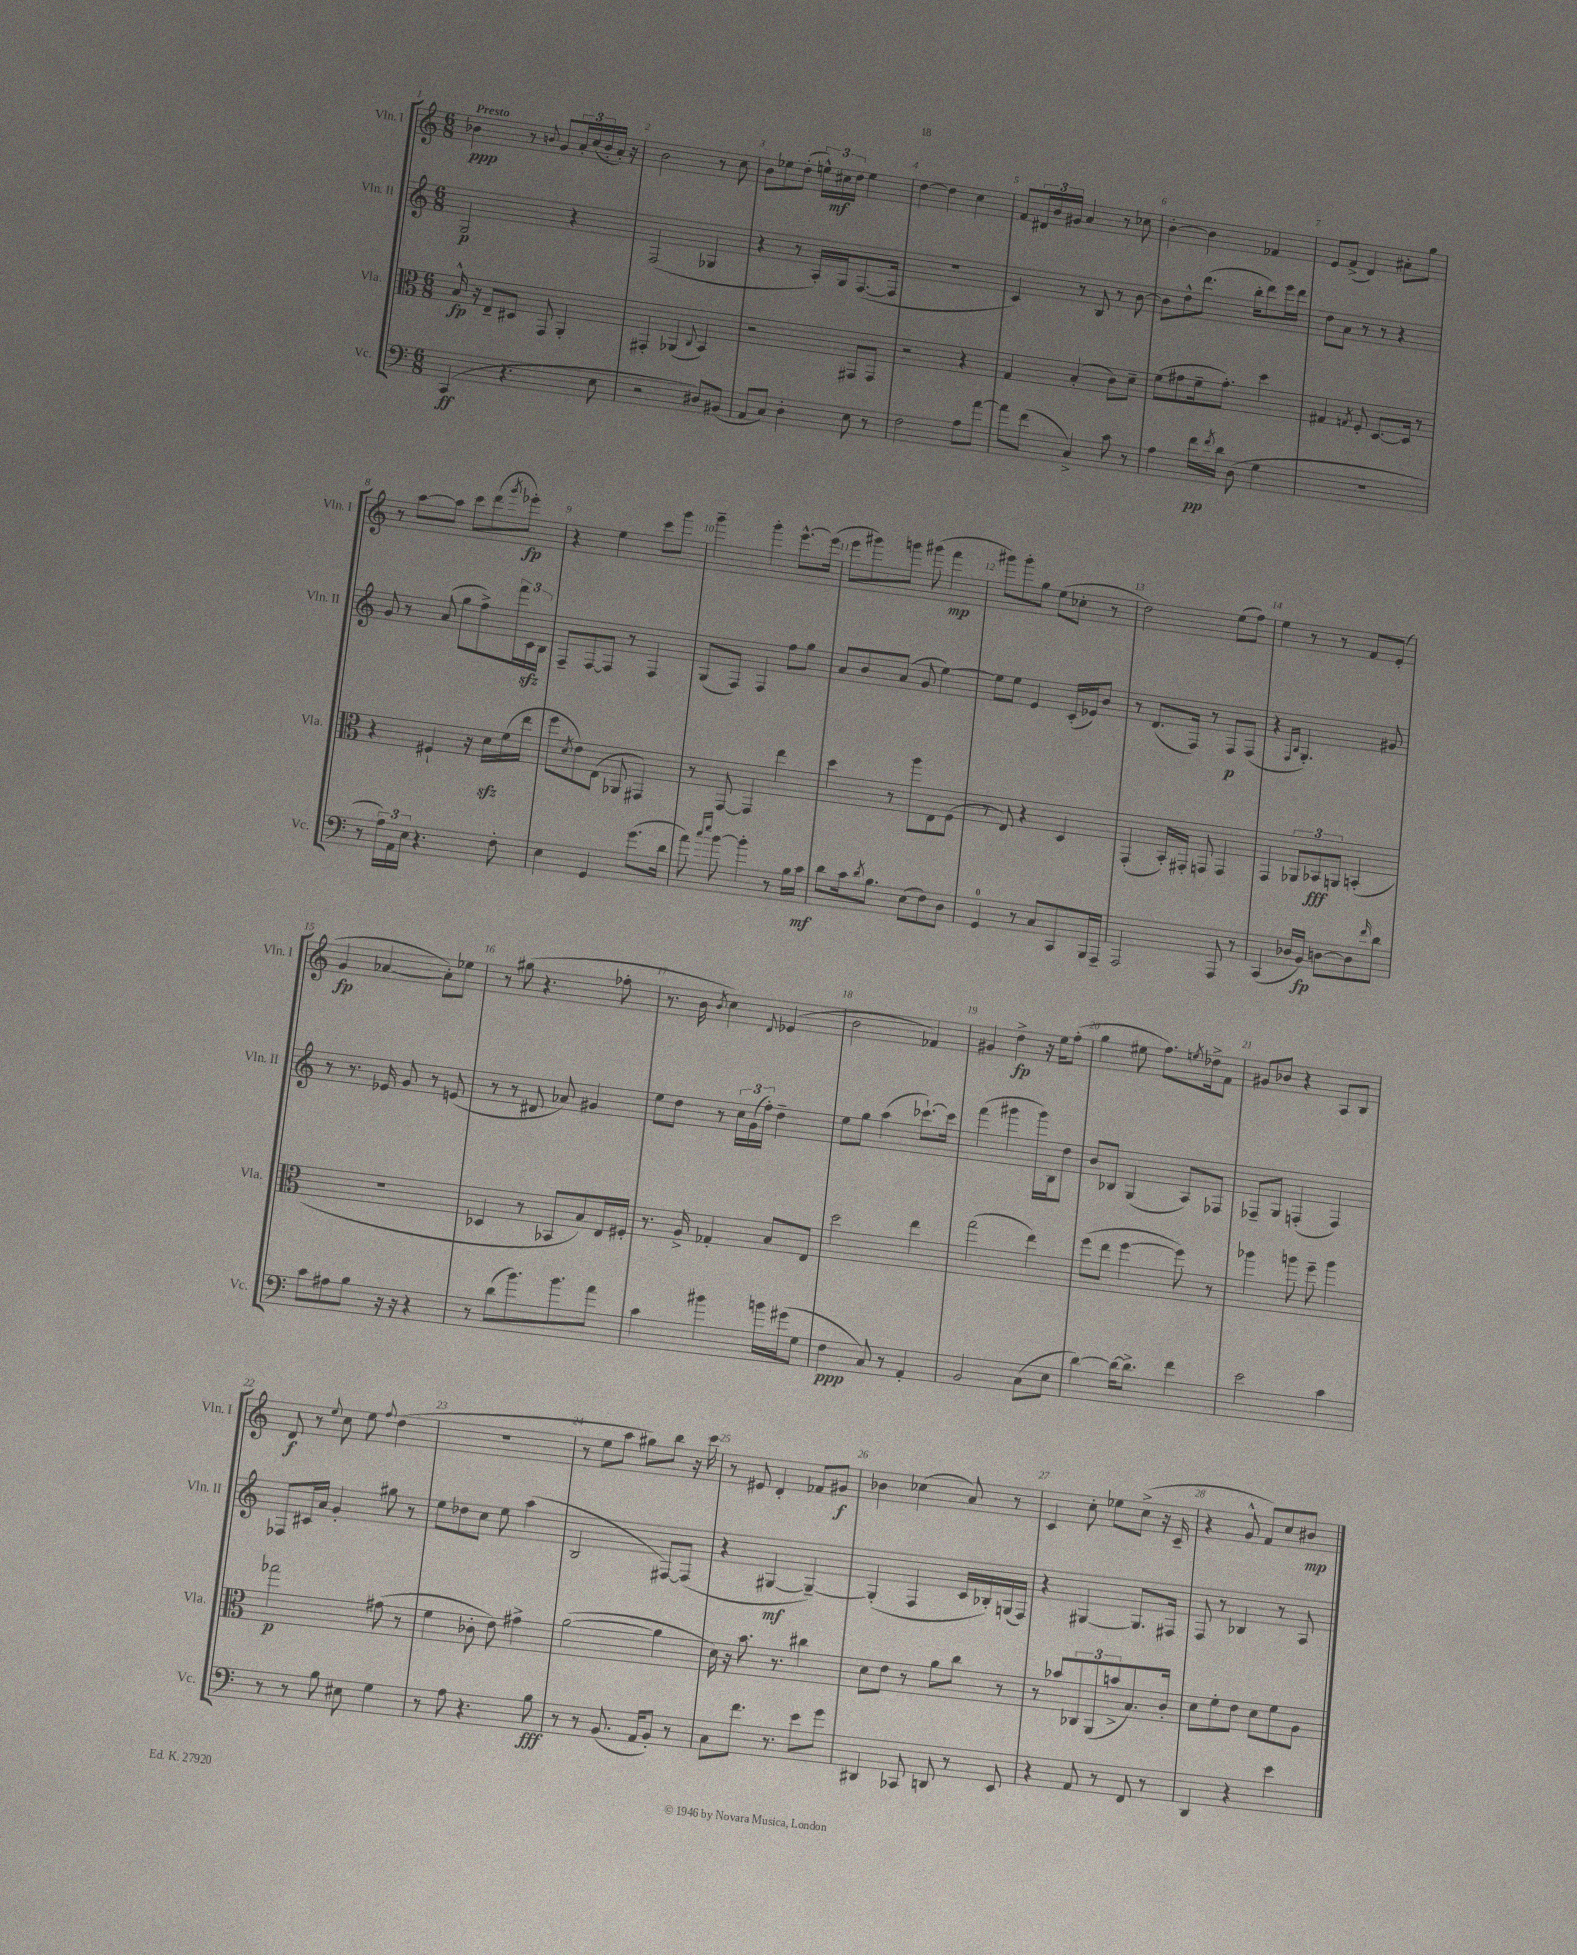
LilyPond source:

<<
\new StaffGroup <<
\new Staff = "s0" \with { instrumentName = "Vln. I" shortInstrumentName = "Vln. I" } {
    \clef treble \key c \major \numericTimeSignature \time 6/8 \tempo "Presto"
    bes'4\ppp r8 \appoggiatura { b'8 } g'8 \tuplet 3/2 { a'16-. c''16( b'16-. } a'16-.) r16 |
    b'2 r8 c''8 |
    b'8 ees''8 d''8-.( \tuplet 3/2 { e''16-^) cis''16\mf d''16 } e''4 |
    d''4~ d''4 c''4 |
    f'8 \tuplet 3/2 { dis'16 b'16 gis'16 } a'4 r8 ces''8 |
    b'4~-. b'4 fes'4 |
    e'8 f'8->( d'4) ais'8-. g''8 |
    r8 a''8~ a''8 c'''8 d'''8( \acciaccatura { g'''8 } ees'''8-.\fp) |
    r4 e''4 c'''8 g'''8 |
    g'''4-- g'''4-. e'''8.~-^ e'''16( |
    e'''8 gis'''8) g'''8 gis'''8( f'''4\mp |
    gis'''8) gis'''8-. g''8 e''8( ces''8-. r8 |
    d''2) e''8( f''8) |
    e''4 r8 r8 f'8 e'8-.( |
    g'4\fp aes'4~ aes'8-.) ees''8 |
    r8 gis''8( r4. fes''8-. |
    r8. b'16 \acciaccatura { b'8 } c''4) \appoggiatura { d'8 } ees'4( |
    b'2 fes'4) |
    gis'4 d''4->\fp r16 e''16 f''8-.( |
    g''4 eis''8 f''8.) \acciaccatura { e''8 } des''16-> f'8 |
    gis'8 bes'8 r4 a8 b8 |
    d'8\f r8 \appoggiatura { e''8 } c''8 e''8 \appoggiatura { f''8 } d''4( |
    R2. |
    r8 e''8 a''8 gis''8) b''8 r16 c'''16 |
    r8 eis'8 d'4-. fes'8 gis'8\f |
    bes'4 ces''4( a'8) r8 |
    c'4 c''8-. ees''8 c''8->( r16 c'16-- |
    r4 g'8-^ f'8) c''8 bis'8\mp \bar "|." |
}
\new Staff = "s1" \with { instrumentName = "Vln. II" shortInstrumentName = "Vln. II" } {
    \clef treble \key c \major \numericTimeSignature \time 6/8
    g2\p r4 |
    f2( ges4 |
    r4 r8 a16-.) g16 f8.~( f16 |
    R2. |
    c'4) r8 b8 r8 b'8~ |
    b'8 d''8-^ d'''8.( b''16-. d'''8) e'''16 d'''16 |
    d''8 a'8 r8 r8 r4 |
    g'8 r8 a'8( g''8 f''8->) \tuplet 3/2 { f'''16 c'16\sfz b16 } |
    f8-- f8~ f8 r8 f4 |
    g8( f8) f4 f''8 g''8 |
    a'8 b'8 a'8( g'8 e''4~) |
    e''8 e''8 e'4 c'16-.( ees'16) b'8 |
    r8 d'8.( f16) r8 f8\p f8( |
    r4 \grace { f16 b16 } g4.-.) gis'8 |
    r8 r8. ees'16 g'8 r8 e'8( |
    r8 r8 dis'8 aes'8) gis'4 |
    e''8 d''8 r8 \tuplet 3/2 { c''16 g'16( f''16-.) } d''4-- |
    e''8 g''8 a''4( ces'''8.~-!) ces'''16 |
    f'''4( gis'''4 gis'''16) b16 d''8 |
    b'8 bes8 g4( a8) fes8 |
    fes8-- g8 f4-.( f4) |
    fes8 cis'16 a'16 g'4-. gis''8 r8 |
    e''8 des''8 c''8 e''8 a''4( |
    b2 fis8~) fis8( |
    r4 gis4~\mf gis4~--) |
    gis4-.( f4 c'16 bes16-.) g16( f16) |
    r4 gis4~ gis8. fis16 |
    f8 r8 bes4 r8 a8 \bar "|." |
}
\new Staff = "s2" \with { instrumentName = "Vla." shortInstrumentName = "Vla." } {
    \clef alto \key c \major \numericTimeSignature \time 6/8
    b16-^\fp r16 e8-- dis8 g,8 a,4-. |
    gis,4-. aes,4( \appoggiatura { c8 } b,4) |
    r2 gis,8 gis,8 |
    r2 r4 |
    g4 b4-.( c'8) d'8-- |
    f'8( gis'8 f'16-- gis'8.-.) d''4 |
    gis4 \acciaccatura { g8 } f8-. d8.~ d16 r8 |
    r4 fis4-! r16 d'16\sfz f'16( e''16 |
    f''8 \acciaccatura { d'8 } e'8) e8( aes,8 gis,4) |
    r8 g,8~ g,4 e''4 |
    d''4 r8 a''8 e8 f8( |
    r8 e8) r4 d4 |
    g,4-.( b,16-.) gis,16-. g,8 g,4 |
    g,4 \tuplet 3/2 { aes,8 bes,8\fff a,8 } b,4-.( |
    R2. |
    des4 r8 bes,8 b8) e16 fis16-. |
    r8. a16-> ges4-. b8 e8 |
    d''2 e''4 |
    g''2( e''4) |
    f''8( e''8 f''4~ f''8) r8 |
    aes''4 a''8 f''8-- a''4 |
    ges''2\p gis'8( r8 |
    f'4 ces'8-. e'8) gis'4-> |
    a'2~( a'4 |
    d'16) r16 b'8. r8. cis''4 |
    d'8 e'8 r8 a'8 c''8 r8 |
    r8 bes'8 \tuplet 3/2 { ces8 a,8( b'8-> } b8.) c'16-. |
    d'8 f'8-. e'8 d'8 f'8 a8 \bar "|." |
}
\new Staff = "s3" \with { instrumentName = "Vc." shortInstrumentName = "Vc." } {
    \clef bass \key c \major \numericTimeSignature \time 6/8
    c,4\ff( r4. e8 |
    r2 dis8) bis,8( |
    a,8 c8) d4-. e8 r8 |
    f2 a8 a'8~ |
    a'8 f'8( c4->) c'8 r8 |
    a4 f'16\pp \acciaccatura { f'8 } d'16 d8( g4 |
    R2. |
    r8 \tuplet 3/2 { a16) a,16 e16 } r4. f8-. |
    e4 g,4 g'8.( d'16 |
    a'8) \grace { c''16 e''16 } b'8~ b'4-. r8 b16 c'16\mf |
    d'8 c'16 \acciaccatura { d'8 } b8. e8( f8) d8 |
    g,4-0 r8 c8 c,8 b,,16 a,,16-- |
    a,,2 a,,8 r8 |
    c,4( des16 b,16\fp) d8~ d8 \grace { f'16 } d'8 |
    c'8 ais8 b8 r16 r16 r4 |
    r8 d'8( b'8.) b'8. a'8 |
    c'4 bis'4 b'16 gis'16( g8 |
    f4\ppp c8) r8 a,4-. |
    b,2 c8( e8 |
    d'4~) d'16~ d'8.-> f'4 |
    e'2 c'4 |
    r8 r8 b8 eis8 g4 |
    r8 a8 r4. b8\fff |
    r8 r8 b,8.( a,16 b,8-.) r8 |
    c8 f'8. r8. e'8 g'8 |
    dis,4 ces,8 d,8 r8 e,8 |
    r4 a,8 r8 f,8 r8 |
    d,4 r4 e'4 \bar "|." |
}
>>
>>
\layout { \context { \Score \override BarNumber.break-visibility = ##(#f #t #t) barNumberVisibility = #all-bar-numbers-visible } }
